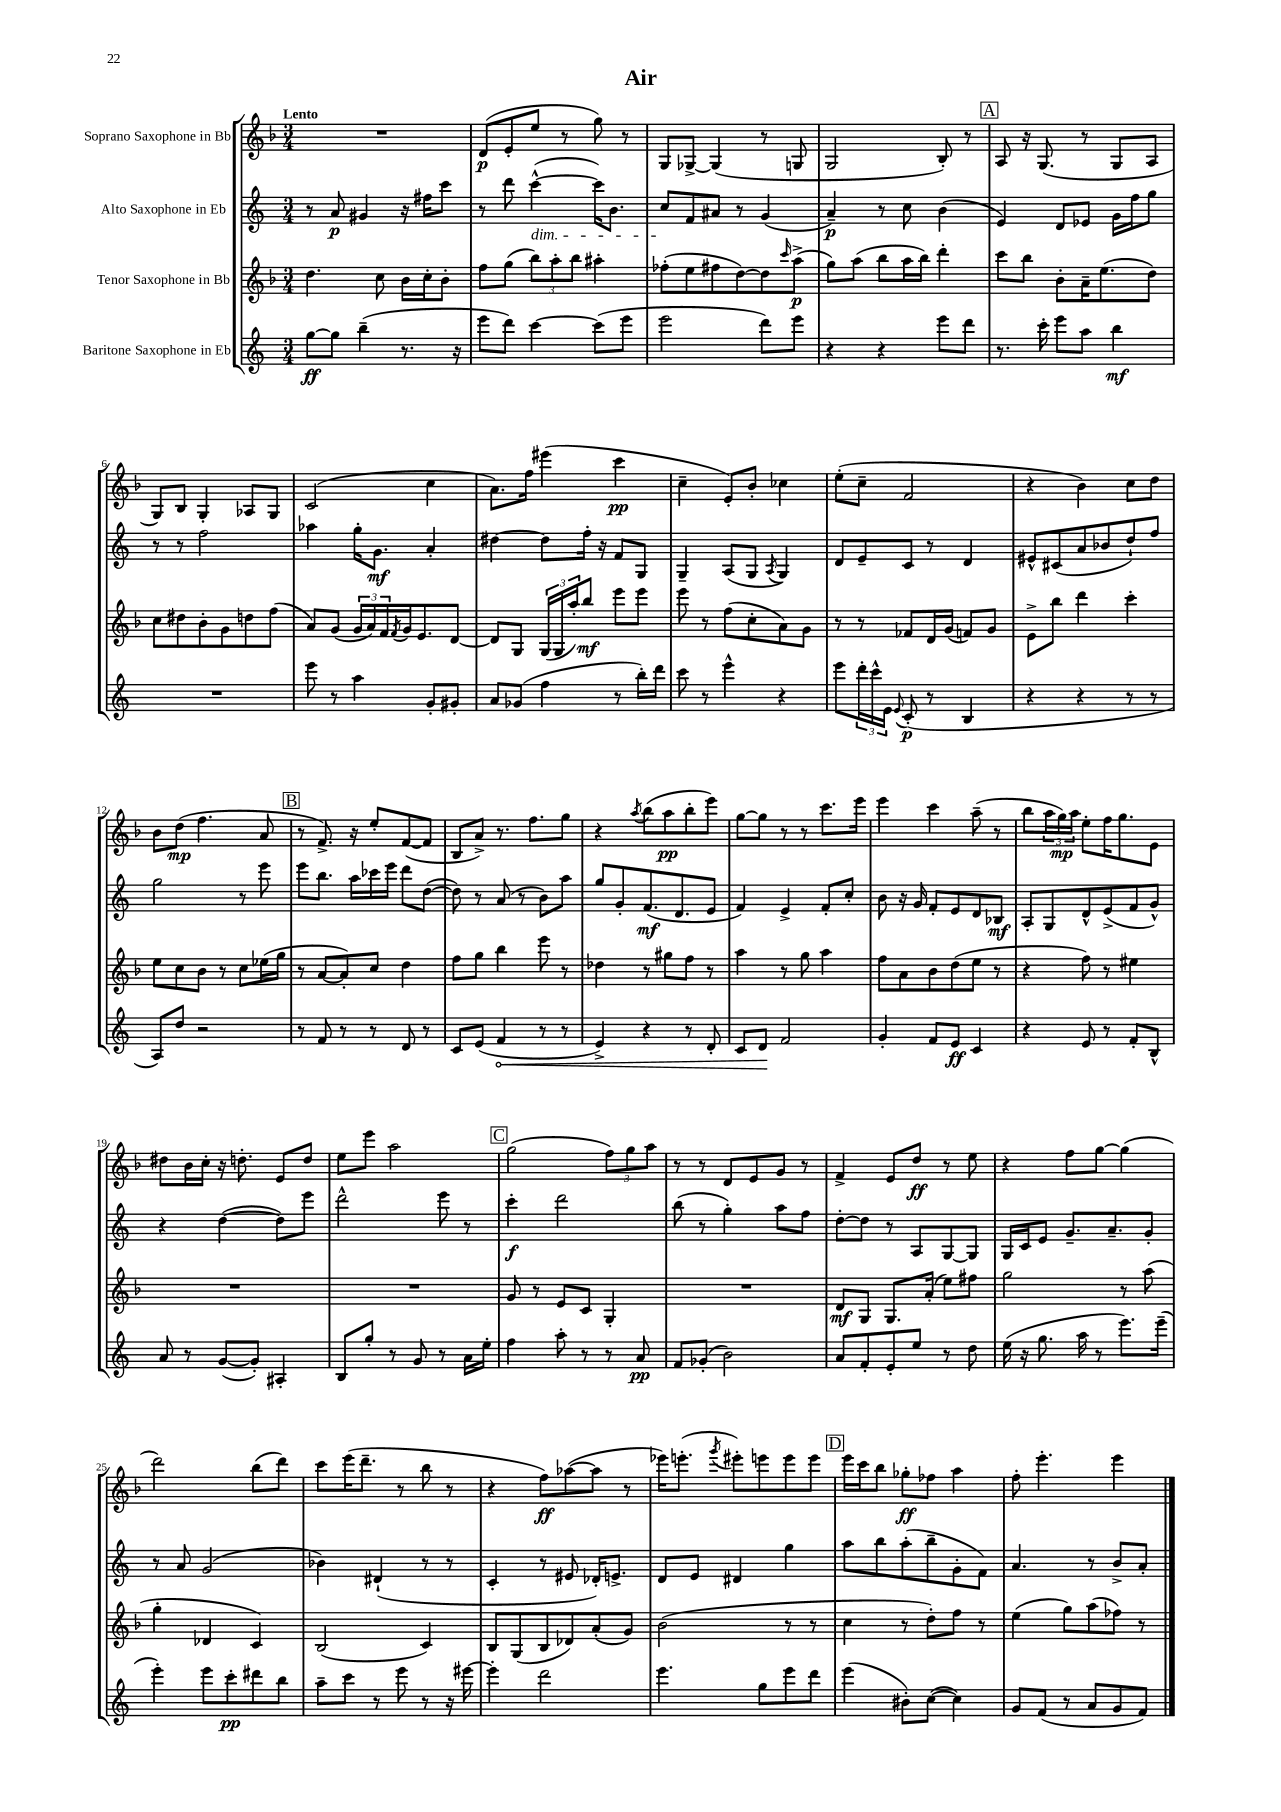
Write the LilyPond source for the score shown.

\header { title = "Air" }
<<
\new StaffGroup <<
\new Staff = "s0" \with { instrumentName = "Soprano Saxophone in Bb" } {
    \clef treble \key f \major \numericTimeSignature \time 3/4 \tempo "Lento"
    R2. |
    d'8\p( e'8-. e''8 r8 g''8) r8 |
    g8 ges8~-> ges4( r8 g8 |
    g2 bes8-.) r8 |
    \mark \markup { \box "A" } a8 r16 g8.( r8 g8 a8 |
    g8) bes8 g4-. aes8 g8 |
    c'2( c''4 |
    a'8.) f''16 eis'''4( c'''4\pp |
    c''4-- e'8-.) bes'8-. ces''4 |
    e''8-.( c''8-- f'2 |
    r4 bes'4) c''8 d''8 |
    bes'8 d''8\mp( f''4. a'8 |
    \mark \markup { \box "B" } r8 f'8.->) r16 e''8-. f'8~( f'8 |
    bes8 a'8->) r8. f''8. g''8 |
    r4 \acciaccatura { a''8 } bes''8( a''8\pp bes''8-. e'''8) |
    g''8~ g''8 r8 r8 c'''8. e'''16 |
    e'''4 c'''4 a''8--( r8 |
    bes''8 \tuplet 3/2 { a''16 g''16\mp) a''16 } e''8-. f''16 g''8. e'8 |
    dis''8 bes'16 c''16-. r16 d''8.-. e'8 d''8 |
    e''8 e'''8 a''2 |
    \mark \markup { \box "C" } g''2( \tuplet 3/2 { f''8) g''8 a''8 } |
    r8 r8 d'8 e'8 g'8 r8 |
    f'4-> e'8 d''8\ff r8 e''8 |
    r4 f''8 g''8~ g''4( |
    d'''2) bes''8( d'''8) |
    c'''8 e'''16( d'''8.-- r8 bes''8 r8 |
    r4 f''8\ff) aes''8~( aes''8 r8 |
    ees'''16) e'''8.-.( \acciaccatura { g'''8 } eis'''8-.) e'''8 e'''8 e'''8 |
    \mark \markup { \box "D" } e'''16 c'''16 bes''8 ges''8-.\ff fes''8 a''4 |
    f''8-. e'''4.-. e'''4 \bar "|." |
}
\new Staff = "s1" \with { instrumentName = "Alto Saxophone in Eb" } {
    \clef treble \key c \major \numericTimeSignature \time 3/4
    r8 a'8\p gis'4 r16 fis''16 c'''8 |
    r8 d'''8 c'''4~-^\dim( c'''16) b'8. |
    c''8\! f'8 ais'8 r8 g'4( |
    a'4--\p) r8 c''8 b'4( |
    \mark \markup { \box "A" } e'4) d'8 ees'8 g'16 f''16 g''8 |
    r8 r8 f''2 |
    aes''4 g''16-. g'8.\mf a'4-. |
    dis''4~ dis''8 f''16-. r16 f'8 g8 |
    g4-- a8( g8 \acciaccatura { a8 } g4) |
    d'8 e'8-- c'8 r8 d'4 |
    eis'8-^ cis'8( a'8 bes'8 d''8-!) f''8 |
    g''2 r8 e'''8 |
    \mark \markup { \box "B" } e'''8 b''8. a''16 ces'''16 e'''16 d'''8 d''8~( |
    d''8) r8 a'8( r8 b'8) a''8 |
    g''8 g'8-. f'8.\mf( d'8. e'8 |
    f'4) e'4-> f'8-. c''8-. |
    b'8 r16 g'16 f'8-. e'8 d'8 bes8\mf |
    a8-. g8 d'8-^ e'8->( f'8 g'8-^) |
    r4 d''4~( d''8) e'''8 |
    d'''2-^ e'''8 r8 |
    \mark \markup { \box "C" } c'''4-.\f d'''2 |
    b''8( r8 g''4-.) a''8 f''8 |
    d''8~-. d''8 r8 a8 g8~ g8 |
    g16 c'16 e'8 g'8.-- a'8.-- g'8-. |
    r8 a'8 g'2( |
    bes'4) dis'4-!( r8 r8 |
    c'4-. r8 eis'8 des'16-.) e'8.-> |
    d'8 e'8 dis'4 g''4 |
    \mark \markup { \box "D" } a''8 b''8 a''8-.( b''8-- g'8-. f'8) |
    a'4. r8 b'8-> a'8-. \bar "|." |
}
\new Staff = "s2" \with { instrumentName = "Tenor Saxophone in Bb" } {
    \clef treble \key f \major \numericTimeSignature \time 3/4
    d''4. c''8 bes'16 c''16-. bes'8-. |
    f''8 g''8( \tuplet 3/2 { bes''8) a''8-. bes''8 } ais''4-. |
    fes''8-.( e''8 fis''8 d''8~) d''8 \grace { c'''16 } a''8->\p( |
    g''8) a''8( bes''8 a''16 bes''16) d'''4-. |
    \mark \markup { \box "A" } c'''8 bes''8 bes'8-. a'16-- e''8.( d''8) |
    c''8 dis''8 bes'8-. g'8 d''8 f''8( |
    a'8) g'8( \tuplet 3/2 { g'16 a'16) f'16 } \acciaccatura { f'8 } g'16 e'8. d'8~ |
    d'8 g8 \tuplet 3/2 { g16( g16 a''16-.) } bes''8\mf e'''8 e'''8 |
    e'''8 r8 f''8( c''8-. a'8) g'8 |
    r8 r8 fes'8 d'16 g'16( f'8) g'8 |
    e'8-> bes''8 d'''4 c'''4-. |
    e''8 c''8 bes'8 r8 c''8 ees''16( g''16 |
    \mark \markup { \box "B" } r8 a'8~ a'8-.) c''8 d''4 |
    f''8 g''8 bes''4 e'''8 r8 |
    des''4 r8 gis''8 f''8 r8 |
    a''4 r8 g''8 a''4 |
    f''8 a'8 bes'8 d''8( e''8 r8 |
    r4 f''8) r8 eis''4 |
    R2. |
    R2. |
    \mark \markup { \box "C" } g'8 r8 e'8 c'8 g4-. |
    R2. |
    d'8\mf g8 g8. a'16-.( e''8) fis''8 |
    g''2 r8 a''8( |
    g''4-. des'4 c'4) |
    bes2( c'4) |
    bes8 g8( bes8 des'8) a'8-.( g'8) |
    bes'2( r8 r8 |
    \mark \markup { \box "D" } c''4 r8 d''8-.) f''8 r8 |
    e''4( g''8) a''8( fes''8) r8 \bar "|." |
}
\new Staff = "s3" \with { instrumentName = "Baritone Saxophone in Eb" } {
    \clef treble \key c \major \numericTimeSignature \time 3/4
    g''8~\ff g''8 b''4--( r8. r16 |
    e'''8 d'''8) c'''4~ c'''8( e'''8 |
    e'''2 d'''8) e'''8 |
    r4 r4 e'''8 d'''8 |
    \mark \markup { \box "A" } r8. c'''16-. e'''8 a''8 b''4\mf |
    R2. |
    e'''8 r8 a''4 g'8-. gis'8-. |
    a'8 ges'8( f''4 r8 b''16-.) d'''16 |
    c'''8 r8 e'''4-^ r4 |
    e'''8 \tuplet 3/2 { d'''16-. c'''16-^ e'16 } \appoggiatura { e'8 } c'8-.\p( r8 b4 |
    r4 r4 r8 r8 |
    a8) d''8 r2 |
    \mark \markup { \box "B" } r8 f'8 r8 r8 d'8 r8 |
    c'8 e'8( \once \override Hairpin.circled-tip = ##t f'4\< r8 r8 |
    e'4->) r4 r8 d'8-. |
    c'8 d'8\! f'2 |
    g'4-. f'8 e'8\ff c'4 |
    r4 e'8 r8 f'8-. b8-^ |
    a'8 r8 g'8~( g'8-.) ais4-. |
    b8 g''8-. r8 g'8 r8 a'16 e''16-. |
    \mark \markup { \box "C" } f''4 a''8-. r8 r8 a'8\pp |
    f'8 ges'8-.( b'2) |
    a'8 f'8-. e'8-. e''8 r8 d''8 |
    e''16( r16 g''8. a''16 r8 e'''8.) e'''16--( |
    e'''4-.) e'''8 c'''8-.\pp dis'''8 b''8 |
    a''8-- c'''8 r8 e'''8 r8 r16 eis'''16~ |
    eis'''4-. d'''2 |
    e'''4. g''8 e'''8 d'''8 |
    \mark \markup { \box "D" } e'''4( bis'8-.) c''8~( c''4) |
    g'8 f'8( r8 a'8 g'8 f'8) \bar "|." |
}
>>
>>
